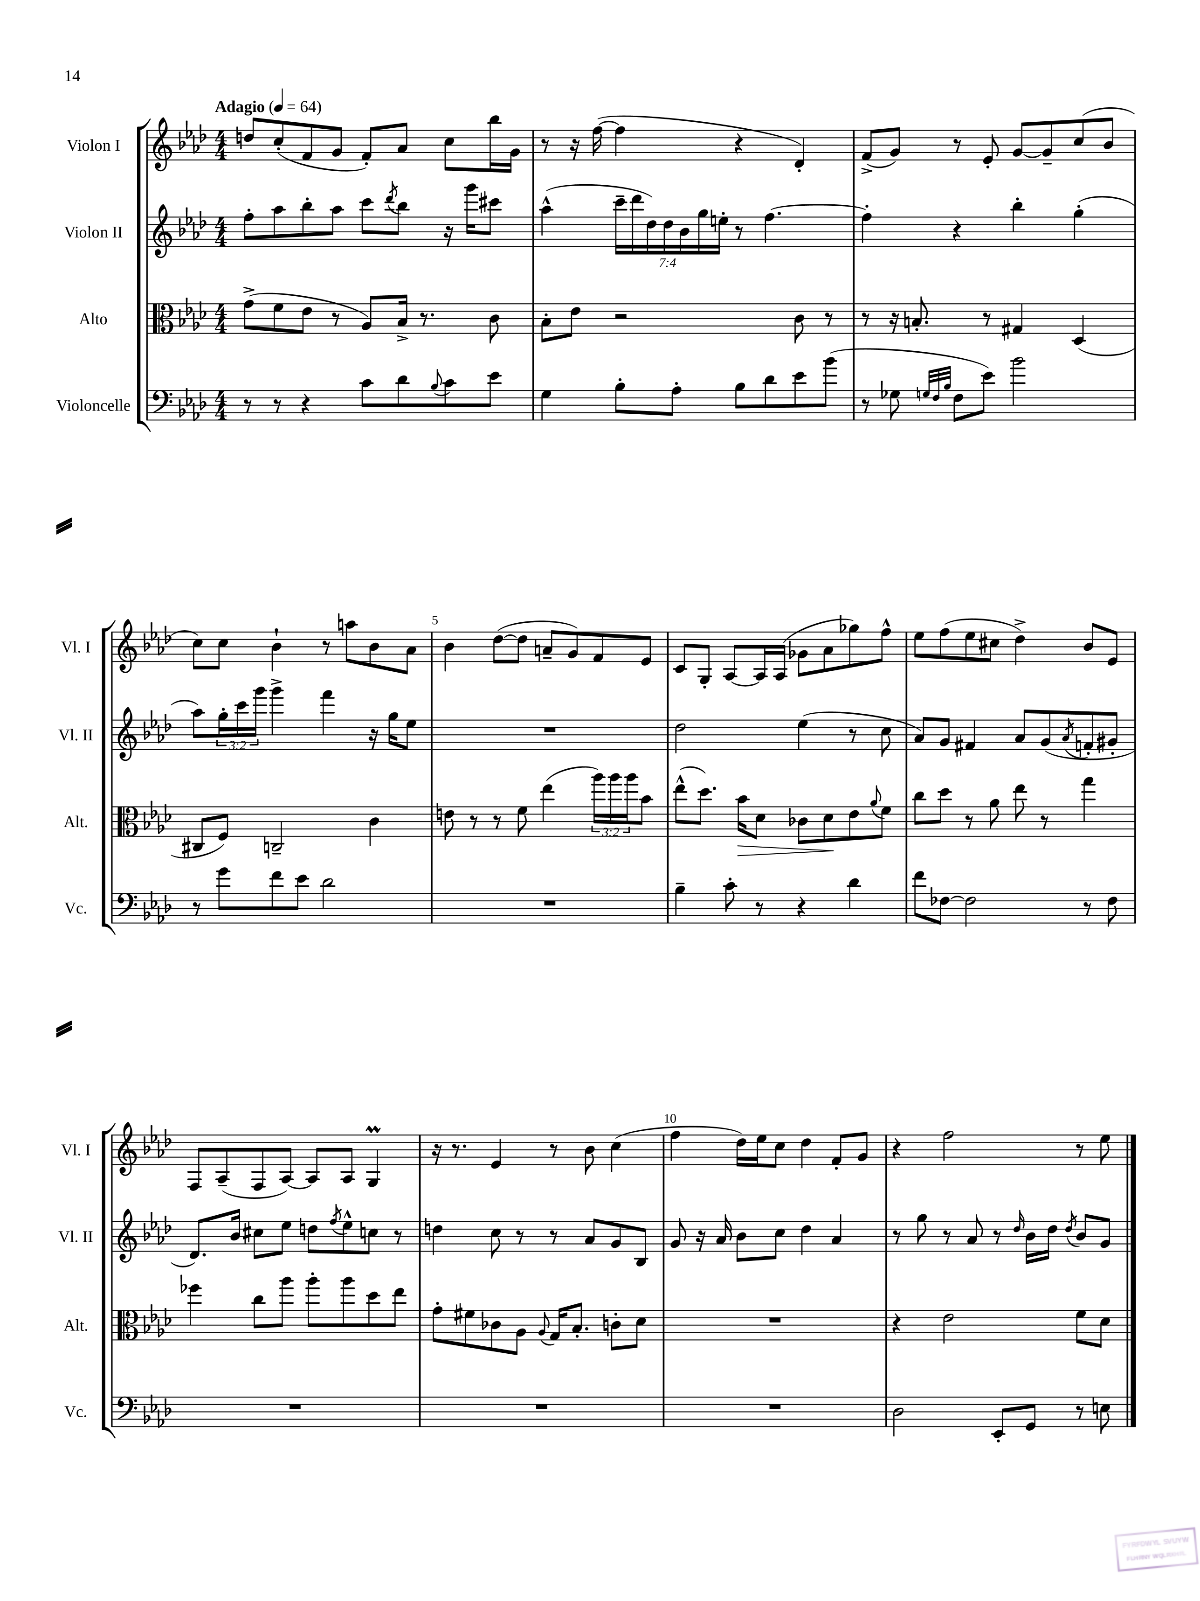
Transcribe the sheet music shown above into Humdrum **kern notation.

**kern	**kern	**kern	**kern
*staff4	*staff3	*staff2	*staff1
*clefF4	*clefC3	*clefG2	*clefG2
*k[b-e-a-d-]	*k[b-e-a-d-]	*k[b-e-a-d-]	*k[b-e-a-d-]
*M4/4	*M4/4	*M4/4	*M4/4
*MM64	*MM64	*MM64	*MM64
8r	(8g^	8ff'	8dd
8r	8f	8aa-	(8cc'
4r	8e-	8bb-'	8f
.	8r	8aa-	8g
8c	8A-)	8ccc	8f')
.	.	8qddd-	.
8d-	16B-^	8bb-	8a-
.	8.r	.	.
8qqB-	.	.	.
8c	.	16r	8cc
.	.	16ggg	.
8e-	8c	8ccc#	16bb-
.	.	.	16g
=	=	=	=
4G	8B-'	(4aa-^^	8r
.	8e-	.	16r
.	.	.	([16ff
8B-'	2r	28ccc~	4ff]
.	.	28ddd-	.
.	.	28dd-)	.
.	.	28dd-	.
8A-'	.	.	.
.	.	28b-	.
.	.	28gg	.
.	.	28ee'	.
8B-	.	8r	4r
8d-	.	[4.ff	.
8e-	8c	.	4d-')
(8b-	8r	.	.
=	=	=	=
8r	8r	4ff']	(8f^
8G-	16r	.	8g)
.	8.B'	.	.
32qqG	.	.	.
32qqF	.	.	.
32qqB-	.	.	.
8F	.	4r	8r
8e-)	8r	.	8e-'
2b-	4G#	4bb-'	[8g
.	.	.	8g~]
.	(4D-	(4gg'	(8cc
.	.	.	8b-
=	=	=	=
8r	8C#	8aa-)	8cc)
8g	8F)	24gg'	8cc
.	.	24ccc	.
.	.	24ggg	.
8f	2C~	4ggg^	4b-`
8e-	.	.	.
2d-	.	4fff	8r
.	.	.	8aa
.	4c	16r	8b-
.	.	16gg	.
.	.	8ee-	8a-
=	=	=	=
1r	8e	1r	4b-
.	8r	.	.
.	8r	.	([8dd-
.	8f	.	8dd-]
.	(4ee-	.	8a~
.	.	.	8g)
.	24aa-)	.	8f
.	24aa-	.	.
.	24aa-	.	.
.	8b-	.	8e-
=	=	=	=
4B-~	(8ee-^^	2dd-	8c
.	8.dd-)	.	8G'
8c'	.	.	[8A-
.	16b-	.	.
8r	8d-	.	16A-]
.	.	.	(16A-
4r	8c-	(4ee-	8g-
.	8d-	.	8a-
4d-	8e-	8r	8gg-)
.	8qqa-	.	.
.	8f	8cc	8ff^^
=	=	=	=
8f	8cc	8a-)	8ee-
[8F-	8dd-	8g	(8ff
2F-]	8r	4f#	8ee-
.	8a-	.	8cc#
.	8ee-	8a-	4dd-^)
.	8r	(8g	.
.	.	8qa-	.
8r	4gg	8f'	8b-
8F-	.	8g#'	8e-
=	=	=	=
1r	4ff-	8.d-)	8F
.	.	.	(8A-~
.	.	16b-	.
.	8cc	8cc#	8F
.	8aa-	8ee-	[8A-)
.	8aa-'	8dd	8A-]
.	.	8qff	.
.	8aa-	8ee-^^	8A-
.	8dd-	8cc	4G
.	8ee-	8r	.
=	=	=	=
1r	8g'	4dd	16r
.	.	.	8.r
.	8f#	.	.
.	8c-	8cc	4e-
.	8A-	8r	.
.	8qqA-	.	.
.	16G	8r	8r
.	8.B-'	.	.
.	.	8a-	8b-
.	8c'	8g	(4cc
.	8d-	8B-	.
=	=	=	=
1r	1r	8g	4ff
.	.	16r	.
.	.	16a-	.
.	.	8b-	16dd-)
.	.	.	16ee-
.	.	8cc	8cc
.	.	4dd-	4dd-
.	.	4a-	8f'
.	.	.	8g
=	=	=	=
2D-	4r	8r	4r
.	.	8gg	.
.	2e-	8r	2ff
.	.	8a-	.
8EE-'	.	8r	.
.	.	16qqdd-	.
8GG	.	16b-	.
.	.	16dd-	.
.	.	8qdd-	.
8r	8f	8b-	8r
8E	8d-	8g	8ee-
==	==	==	==
*-	*-	*-	*-
